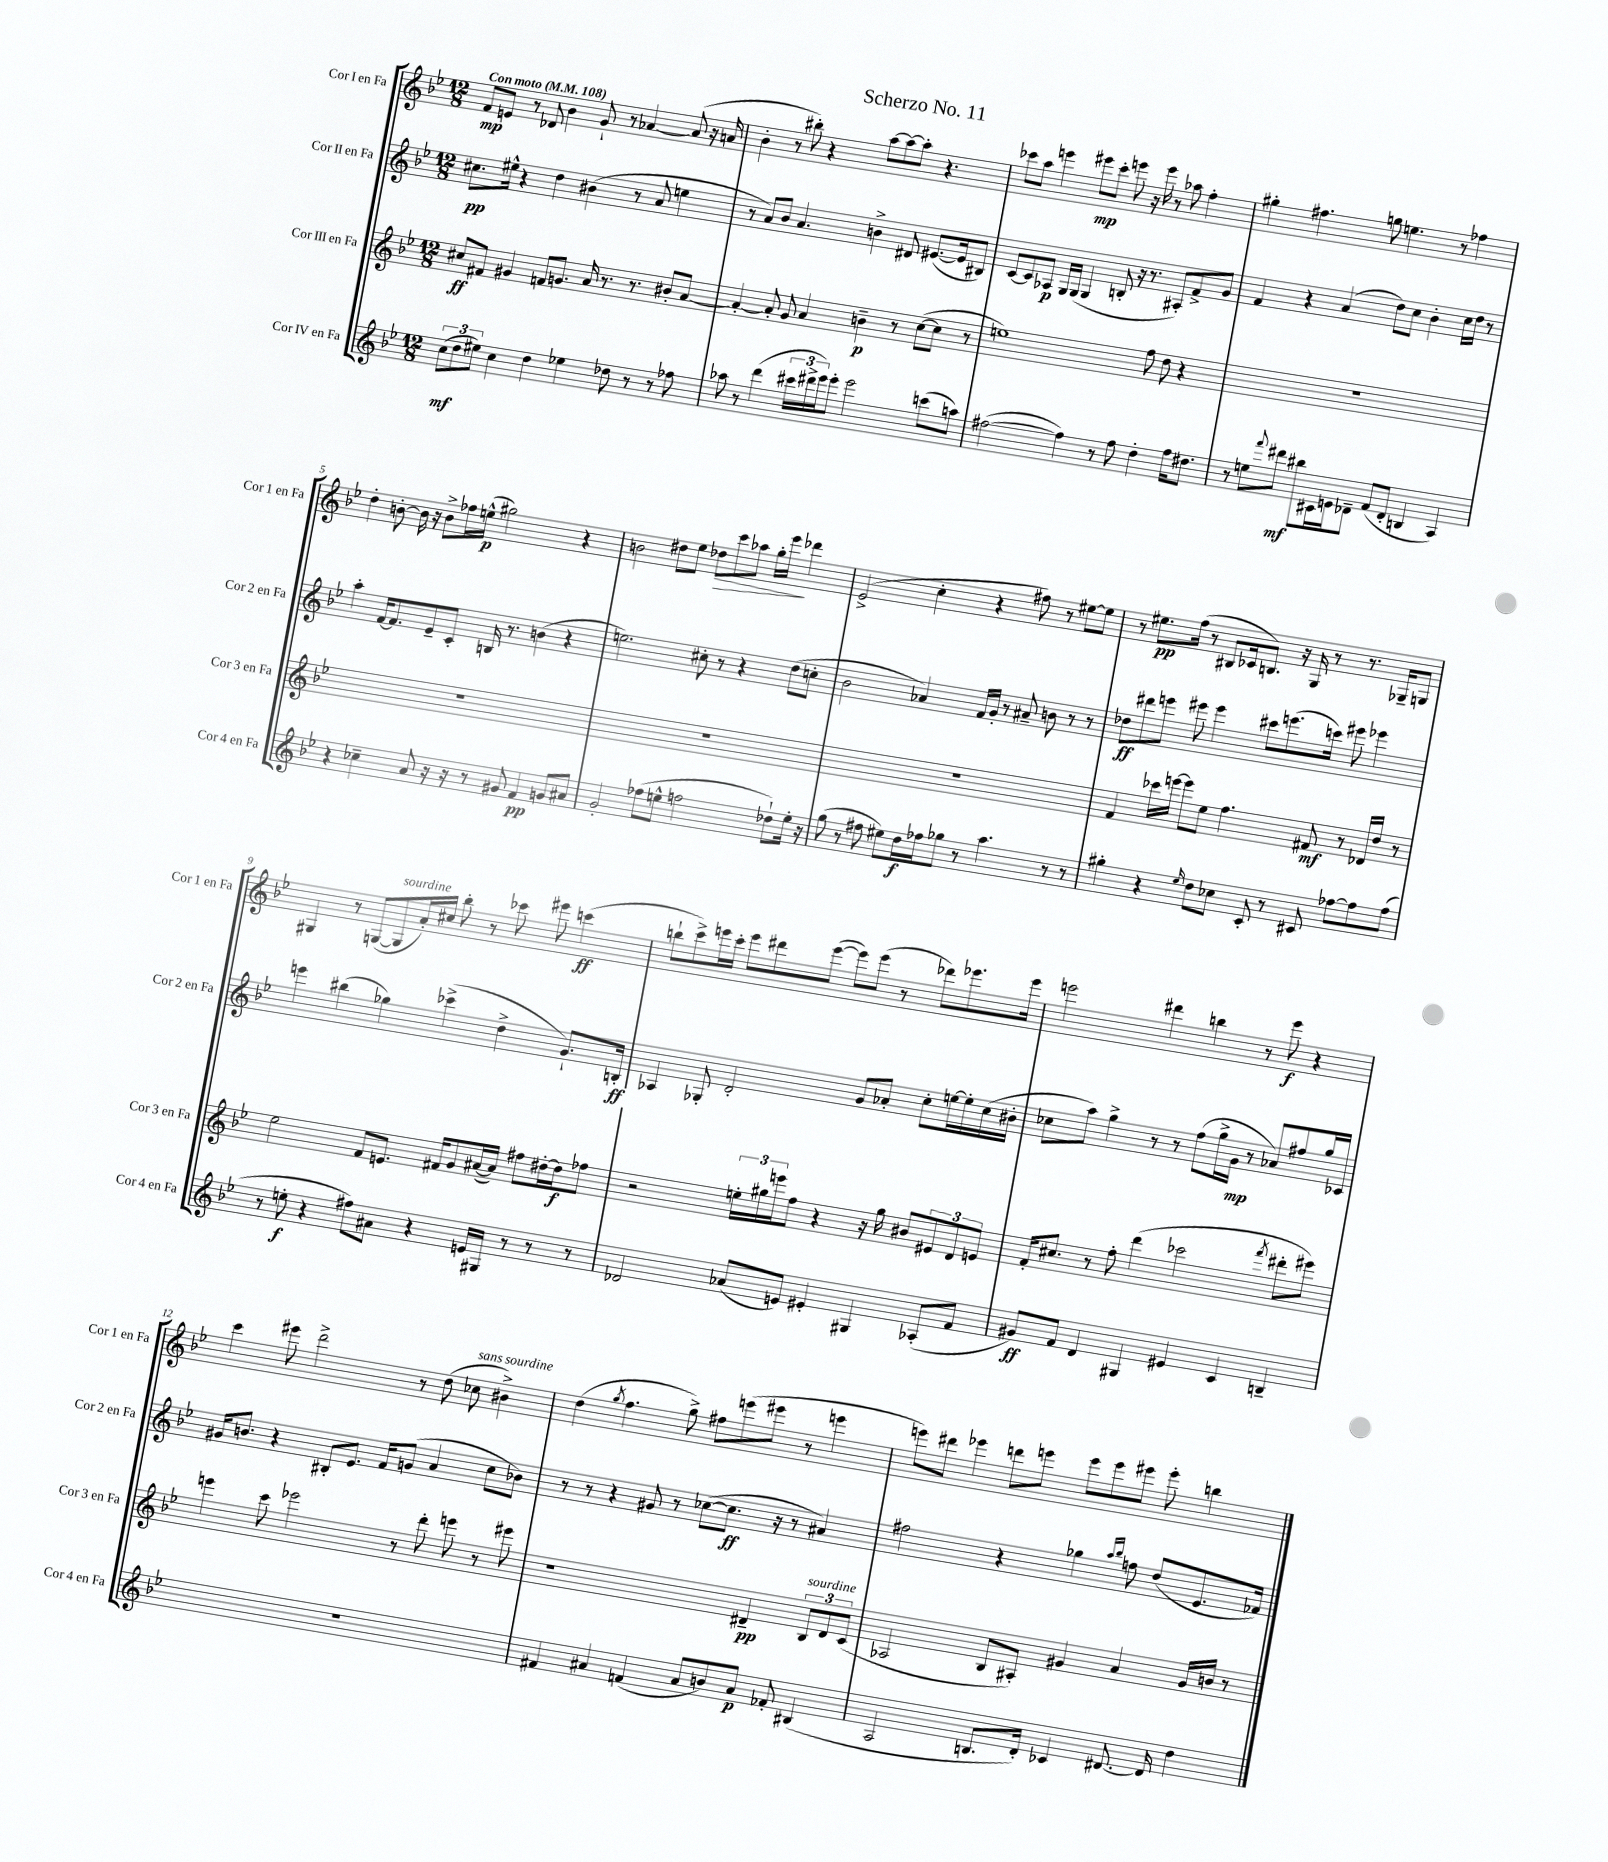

**kern	**kern	**kern	**kern
*staff4	*staff3	*staff2	*staff1
*clefG2	*clefG2	*clefG2	*clefG2
*k[b-e-]	*k[b-e-]	*k[b-e-]	*k[b-e-]
*M12/8	*M12/8	*M12/8	*M12/8
*MM108	*MM108	*MM108	*MM108
(12cc\L	8cc#/L	8.cc#\L	8f/L
12dd\	.	.	.
.	8f#/J	.	8e/J
12ee#\J)	.	.	.
.	.	16ee#^^\Jk	.
4cc\	4g#/	4r	8r
.	.	.	8d-/
4dd\	8f/L	4dd\	4b-\
.	8.g/J	.	.
4ee-\	.	(4b#\	8g`/
.	16a/	.	.
.	8.r	.	8r
8dd-\	.	8r	[4a-/
.	8.r	.	.
8r	.	8a/	.
8r	8b#'/L	4ee\	(8a-/]
8ff-\	[8a/J	.	16r
.	.	.	16a/
=	=	=	=
8aa-\	4a'/_	8r	4b-'\
8r	.	8a/L)	.
(4ddd\	8a'/]	8b-/J	8r
.	8g/	4.a/	8bb#'\)
24ccc#\LL	4a/	.	4r
24ddd#^\	.	.	.
24eee-\J)	.	.	.
8eee-'\J	.	.	.
2eee-\	4b~\	4b^\	[8aa\L
.	.	.	8aa\_
.	8r	8d#/	8aa'\]J
.	([8cc\L	([8.e#/L	4.r
(8ccc\L	8cc\]J	.	.
.	.	16e#/]k	.
8aa\J)	8r	8B#/J)	.
=	=	=	=
([2ff#\	1ee)	[8c/L	8ccc-\L
.	.	8c/]	8aa\J
.	.	8A-/J	4eee\
.	.	16G/LL	.
.	.	(16G/JJ	.
4ff#\])	.	4G/	8eee#\L
.	.	.	8ccc-'\J
8r	.	8B'/	8eee\
8ff#\	.	16r	16r
.	.	8.r	16eee\
4dd'\	8ff\	.	8r
.	8dd\	8A#'/L)	8aa-\
16ff#\LK	4r	8f^/	4ff'\
8.dd#\J	.	.	.
.	.	8g/J	.
=	=	=	=
8r	1.r	4f/	4gg#'\
8ee\L	.	.	.
8qqfff/	.	.	.
8ddd#\J	.	4r	4.ff#\
8bb#\L	.	.	.
16c#\L	.	(4a/	.
16e\J	.	.	.
8d-~\J	.	.	8gg\
(8f/L	.	8dd\L)	4.ee\
8d-'/J	.	8cc\J	.
4B/	.	4b-'\	.
.	.	.	8r
4A/)	.	16cc\LL	4ff-\
.	.	16dd\JJ	.
.	.	8r	.
=	=	=	=
4r	1.r	4aa'\	4dd'\
4cc-~\	.	[16f/LK	[8b'\
.	.	8.f/]	.
.	.	.	16b\]
.	.	.	16r
8a/	.	8e-~/	8b^\L
16r	.	8c'/J	16ff-\L
16r	.	.	(16ee^^\JJ
8r	.	16B/	2gg#\)
.	.	8.r	.
8g#/	.	.	.
4f/	.	(4b\	.
8g/L	.	4r	4r
8a#/J	.	.	.
=	=	=	=
2g'/	1.r	2.ee\)	2b\
(8ff-\L	.	.	8dd#\L
8ee^^\J	.	.	8ee-\J
2ff\	.	8cc#'\	8dd-\L
.	.	8r	8ccc\
.	.	4r	8aa-\J
.	.	.	16gg'\LL
.	.	.	16eee-\JJ
8dd-`\L)	.	(8dd\L	4ddd-\
16ee'\Jk	.	8cc'\J	.
16r	.	.	.
=	=	=	=
(8gg\	1.r	2b-\	(2e-^/
8r	.	.	.
8ff#\	.	.	.
8ee#\L)	.	.	.
16dd\L	.	4a-/)	4cc'\
16ff-\J	.	.	.
8gg-\J	.	.	.
8r	.	16f/LL	4r
.	.	16g'/JJ	.
4.aa\	.	8r	.
.	.	8a#~/	8ff#\)
.	.	8b\	8r
8r	.	8r	[8ee#\L
8r	.	8r	8ee#\]J
=	=	=	=
4gg#'\	4f/	8dd-\L	8r
.	.	8ddd#\	8.ee#\L
4r	16ccc-\LL	8eee\J	.
.	[16eee\JJ	.	(16ff\Jk
.	8eee\]L	8eee#\	8r
16qqee-/	.	.	.
8dd\L	8ee-\J	4eee#\	8B#/L
8cc-\J	4.ff\	.	16c-/k
.	.	.	8.B/J)
8c'/	.	8ccc#\L	.
8r	.	(8.eee\	16r
.	.	.	16G/
8c#/	8f#/	.	8r
.	.	16ccc\Jk)	.
[8ff-\L	8r	8eee#\	8.r
8ff-\]	16d-/LL	4eee-\	.
.	16dd/JJ	.	16G-~/LK
(8ff-\J	8r	.	8G/J
=	=	=	=
8r	2ee-\	4eee\	4G#/
8ee'\	.	.	.
4r	.	(4bb#\	8r
.	.	.	([8G/L
8ff#\L)	8f/L	4gg-\)	8G/]
8a#\J	8.e/J	.	16a'/L)
.	.	.	16cc#/JJ
4r	.	(4ccc-^\	8bb-'\
.	16f#/LK	.	.
.	8g/	.	8r
16e/LL	([16a#/L	4dd^\	8ccc-\
16G#/JJ	16a#/]JJ)	.	.
8r	8ff#\L	.	8eee#\
8r	[16dd#'\L	8.g`/L)	(4ccc\
.	16dd#\]J	.	.
8r	8ff-\J	.	.
.	.	16B'/Jk	.
=	=	=	=
2d-/	2r	4A-/	8bb`\L
.	.	.	8ccc^\)
.	.	8G-'/	16eee\L
.	.	.	16ccc'\JJ
.	.	2d'/	8eee\L
(8a-/L	24ee'\LL	.	8ddd#\
.	24gg#\	.	.
.	24eee\J	.	.
8e/J)	8ff\J	.	([8eee\J
4e#'/	4r	.	8eee\]L)
.	.	8g/L	(8eee\J
4G#/	16r	8a-'/J	8r
.	16gg#\	.	.
.	8b#/L	8cc'\L	8ddd-\L)
(8A-'/L	12e#/	[16ee\L	8.eee-\
.	.	16ee'\]	.
.	12d/	.	.
8f/J	.	(16cc\	.
.	12e/J	.	.
.	.	16b#'\JJ	16eee-\Jk
=	=	=	=
8g#/L)	16f'/LK	8cc-\L	2eee\
.	8.cc#/J	.	.
8f/J	.	8aa\J)	.
4d/	8r	4gg^\	.
.	8ff'\	.	.
4G#/	(4ddd\	8r	4ddd#\
.	.	8r	.
4e#/	2ccc-\	(8ff\L	4bb\
.	.	16gg^\L	.
.	.	16g\JJ	.
4c/	.	8r	8r
.	.	8a-/L)	8eee\
.	8qfff/	.	.
4B~/	8ddd#'\L	8ff#/	4r
.	8eee#\J)	16gg/L	.
.	.	16c-/JJ	.
=	=	=	=
1.r	4eee\	16g#/LK	4ccc\
.	.	8.b/J	.
.	8ccc\	4r	8eee#\
.	2eee-\	.	2ddd^\
.	.	8B#'/L	.
.	.	8.e-/J	.
.	.	16f/LK	.
.	8r	(8g/J	8r
.	8ddd'\	4a/	(8dd\
.	8eee\	.	8cc-\
.	8r	8cc\L	4b#^\)
.	8eee#\	8b-\J)	.
=	=	=	=
4f#/	1r	8r	(4dd\
.	.	8r	.
.	.	.	8qgg/
4a#/	.	4r	4.ff\
(4f/	.	8g#/	.
.	.	8r	8gg^\)
8a#/L	.	([8cc-\L	8ff#\L
8b/)	.	8.cc-\]J	(8eee\
8a#/J	4d#~/	.	8eee#\J
.	.	16r	.
8f-'/	.	8r	8r
(4B#/	12B-/L	4a#/)	4eee\
.	12d#/	.	.
.	(12c/J	.	.
=	=	=	=
2A/	2A-/	2ff#\	8eee\L)
.	.	.	8ddd#\J
.	.	.	4eee-\
8.B/L	8B-/L	4r	8ddd\L
.	8A#'/J)	.	8eee\J
16d'/Jk)	.	.	.
4c-/	4g#/	4gg-\	8eee\L
.	.	.	8eee\
.	.	16qqaa/LL	.
.	.	16qqbb-/JJ	.
[8.d#/	4a/	8ff\	8eee#\J
.	.	(8dd/L	8eee#'\
16d#/]	.	.	.
4dd\	16g#/LL	8.e-/	4bb\
.	16b/JJ	.	.
.	8r	.	.
.	.	16f-/Jk)	.
==	==	==	==
*-	*-	*-	*-
